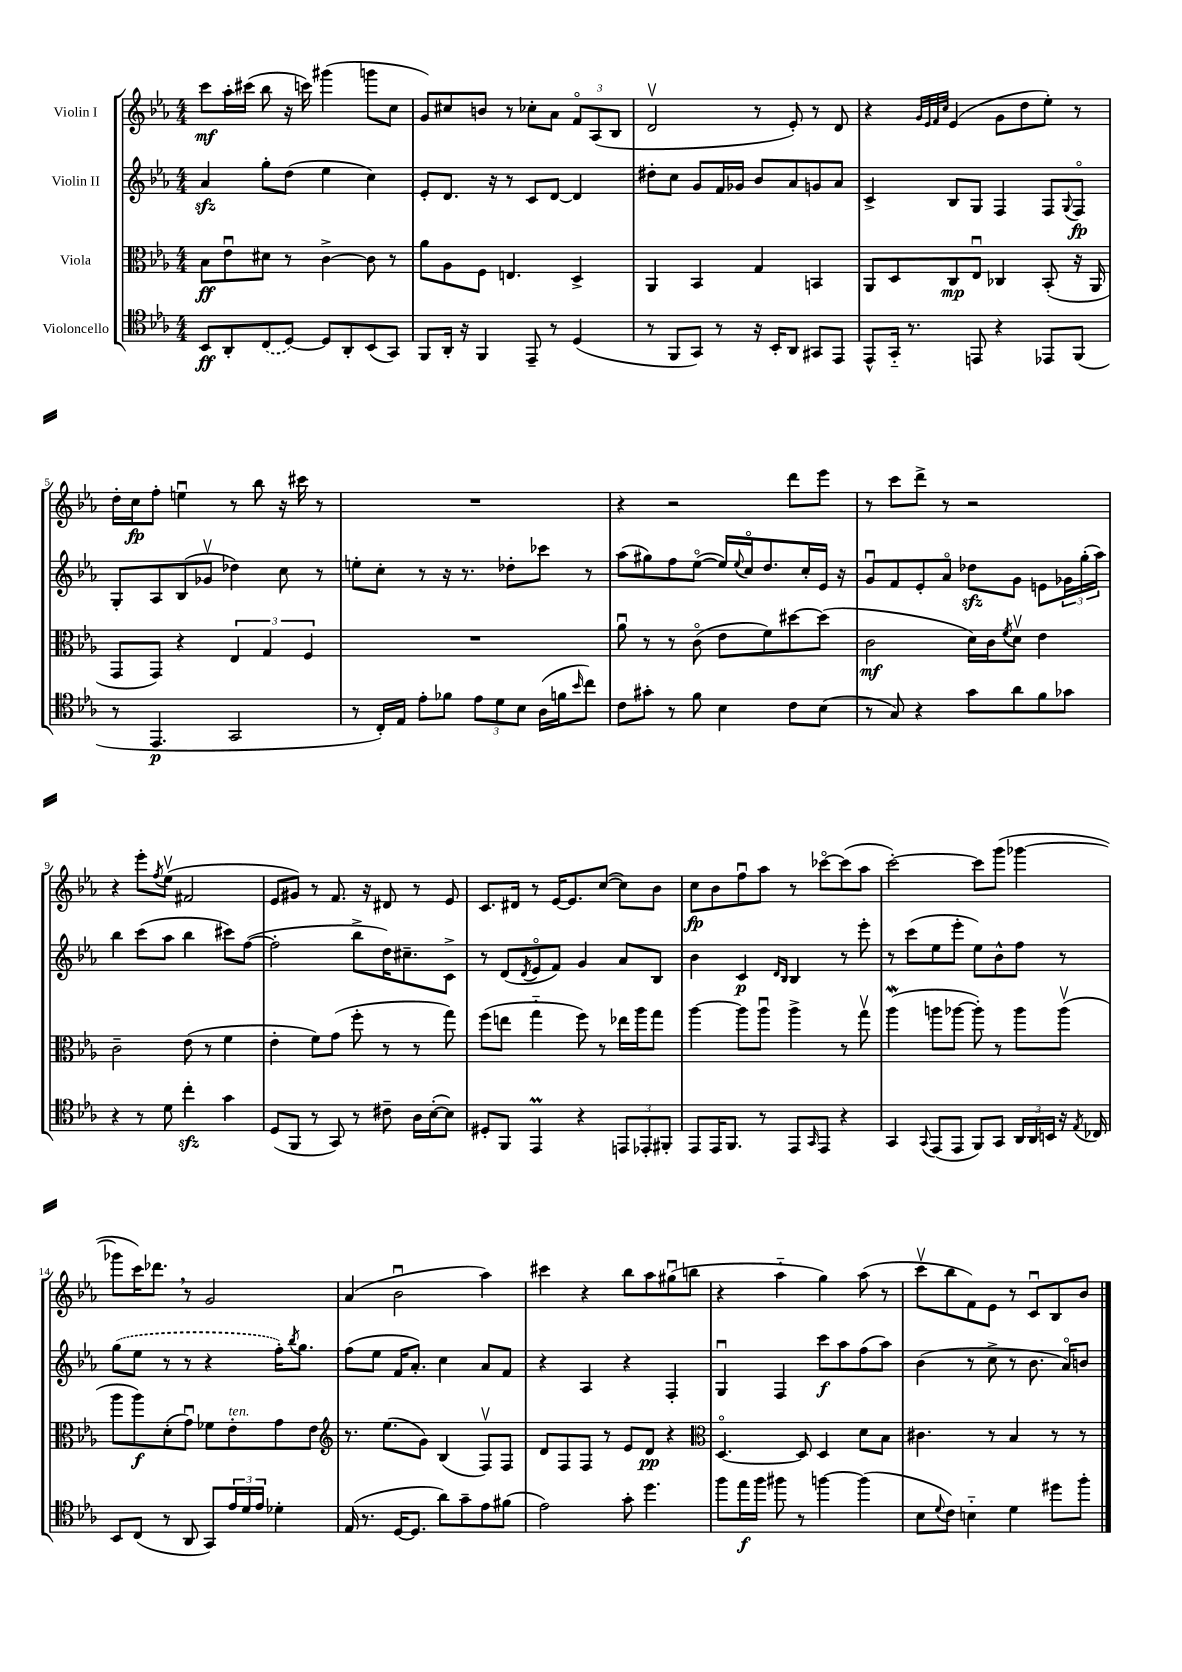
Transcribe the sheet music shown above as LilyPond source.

<<
\new StaffGroup <<
\new Staff = "s0" \with { instrumentName = "Violin I" } {
    \clef treble \key ees \major \numericTimeSignature \time 4/4
    c'''8\mf aes''16-. cis'''16( bes''8 r16 c'''16) gis'''4( g'''8 c''8 |
    g'8) cis''8 b'8 r8 ces''8-. aes'8 \tuplet 3/2 { f'8\flageolet aes8( bes8 } |
    d'2\upbow r8 ees'8-.) r8 d'8 |
    r4 \grace { g'32 ees'32 f'32 c''32 } ees'4( g'8 d''8 ees''8-.) r8 |
    d''16-. c''16\fp f''8-. e''4\downbow r8 bes''8 r16 cis'''16 r8 |
    R1 |
    r4 r2 d'''8 ees'''8 |
    r8 c'''8 d'''8-> r8 r2 |
    r4 ees'''8-. \acciaccatura { f''8 } ees''8\upbow( fis'2 |
    ees'8 gis'8) r8 f'8. r16 dis'8 r8 ees'8 |
    c'8. dis'16 r8 ees'16~ ees'8. c''8~( c''8) bes'8 |
    c''8\fp bes'8 f''8\downbow aes''8 r8 ces'''8~\flageolet ces'''8( aes''8 |
    c'''2~-.) c'''8 g'''8( ges'''4~ |
    ges'''8 c'''16) des'''8. \breathe r8 g'2 |
    aes'4( bes'2\downbow aes''4) |
    cis'''4 r4 bes''8 aes''8 gis''8\downbow( b''8 |
    r4 aes''4-_ g''4) aes''8( r8 |
    c'''8\upbow bes''8 f'8) ees'8 r8 c'8\downbow bes8 bes'8 \bar "|." |
}
\new Staff = "s1" \with { instrumentName = "Violin II" } {
    \clef treble \key ees \major \numericTimeSignature \time 4/4
    aes'4\sfz g''8-. d''8( ees''4 c''4) |
    ees'8-. d'8. r16 r8 c'8 d'8~ d'4 |
    dis''8-. c''8 g'8 f'16 ges'16 bes'8 aes'8 g'8 aes'8 |
    c'4-> bes8 g8 f4 f8 \appoggiatura { g8 } f8\flageolet\fp |
    g8-. aes8 bes8( ges'8\upbow des''4) c''8 r8 |
    e''8-. c''8-. r8 r16 r8. des''8-. ces'''8 r8 |
    aes''8( gis''8) f''8 ees''8~\flageolet( ees''16) \appoggiatura { ees''8 } c''16\flageolet d''8. c''16-. ees'16 r16 |
    g'8\downbow f'8 ees'8-. aes'8\flageolet des''8\sfz g'8 e'8 \tuplet 3/2 { ges'16 g''16-.( aes''16) } |
    bes''4 c'''8( aes''8 bes''4 cis'''8) f''8~( |
    f''2-. bes''8-> d''16) cis''8.-- c'8-> |
    r8 d'8( \acciaccatura { d'8 } ees'8\flageolet f'8) g'4 aes'8 bes8 |
    bes'4 c'4\p \grace { d'16 bes16 } bes4 r8 ees'''8-. |
    r8 c'''8( ees''8 ees'''8-. ees''8) bes'8-^ f''8 r8 |
    \once \slurDashed g''8( ees''8 r8 r8 r4 f''16-.) \acciaccatura { bes''8 } g''8. |
    f''8( ees''8 f'16 aes'8.-.) c''4 aes'8 f'8 |
    r4 aes4 r4 f4-. |
    g4\downbow f4 c'''8\f aes''8 f''8( aes''8) |
    bes'4( r8 c''8-> r8 bes'8. aes'16\flageolet) b'8 \bar "|." |
}
\new Staff = "s2" \with { instrumentName = "Viola" } {
    \clef alto \key ees \major \numericTimeSignature \time 4/4
    bes8\ff ees'8\downbow dis'8 r8 c'4~-> c'8 r8 |
    aes'8 aes8 f8 e4. d4-> |
    aes,4 bes,4 g4 b,4 |
    aes,8 d8 c8\mp ees8\downbow ces4 bes,8-.( r16 aes,16 |
    g,8 g,8) r4 \tuplet 3/2 { ees4 g4 f4 } |
    R1 |
    aes'8\downbow r8 r8 c'8\flageolet( ees'8 f'8) dis''8~ dis''8( |
    c'2\mf d'16) c'16 \acciaccatura { f'8 } d'8\upbow ees'4 |
    c'2-- ees'8( r8 f'4 |
    ees'4-. f'8) g'8( f''8-. r8 r8 g''8) |
    f''8( e''8 g''4-_ f''8) r8 ees''16 aes''16 g''8 |
    aes''4~ aes''8 aes''8\downbow aes''4-> r8 g''8\upbow |
    aes''4\mordent( a''8 aes''8~ aes''8-.) r8 aes''8 aes''8\upbow( |
    aes''8 aes''8\f) d'8-.( g'8\downbow) fes'8 ees'8-.^\markup { \italic "ten." } g'8 ees'8 |
    \clef treble r8. ees''8.( g'8) bes4( f8\upbow) f8 |
    d'8 f8 f8 r8 ees'8 d'8\pp r4 |
    \clef alto d4.~\flageolet d8 d4 d'8 bes8 |
    cis'4. r8 bes4 r8 r8 \bar "|." |
}
\new Staff = "s3" \with { instrumentName = "Violoncello" } {
    \clef tenor \key ees \major \numericTimeSignature \time 4/4
    bes,8\ff aes,8-. \once \slurDashed c8( d8~) d8 aes,8-. bes,8( g,8) |
    f,8 aes,16-. r16 f,4 ees,8-- r8 d4( |
    r8 f,8 g,8) r8 r16 bes,16-. aes,8 gis,8 ees,8 |
    ees,8-^ g,16-_ r8. e,8 r4 ees,8 f,8( |
    r8 ees,4.\p g,2 |
    r8 c16-.) ees16 ees'8-. fes'8 \tuplet 3/2 { ees'8 d'8 bes8 } aes16( f'16 \grace { bes'16 } c''8) |
    c'8 gis'8-. r8 f'8 bes4 c'8 bes8( |
    r8 g8) r4 g'8 aes'8 f'8 ges'8 |
    r4 r8 d'8 c''4-.\sfz g'4 |
    d8( f,8 r8 g,8) r8 cis'8-- aes16 bes16~-.( bes8) |
    dis8-. f,8 ees,4\prall r4 \tuplet 3/2 { e,8 ees,8-. fis,8-. } |
    ees,8 ees,16 f,8. r8 ees,8 \grace { g,16 } ees,8 r4 |
    g,4 \appoggiatura { g,8 } ees,8( ees,8 f,8) g,8 \tuplet 3/2 { aes,16 aes,16 b,16 } r16 \acciaccatura { ees8 } ces16 |
    bes,8 c8( r8 aes,8 g,8) \tuplet 3/2 { ees'16 d'16 ees'16 } des'4-. |
    ees16( r8. d16~ d8. aes'8) g'8-- ees'8 fis'8( |
    ees'2) g'8-. d''4. |
    f''8 ees''16\f f''16 fis''8 r8 f''4~ f''4( |
    bes8 \appoggiatura { d'8 } c'8) b4-_ d'4 dis''8 f''8-. \bar "|." |
}
>>
>>
